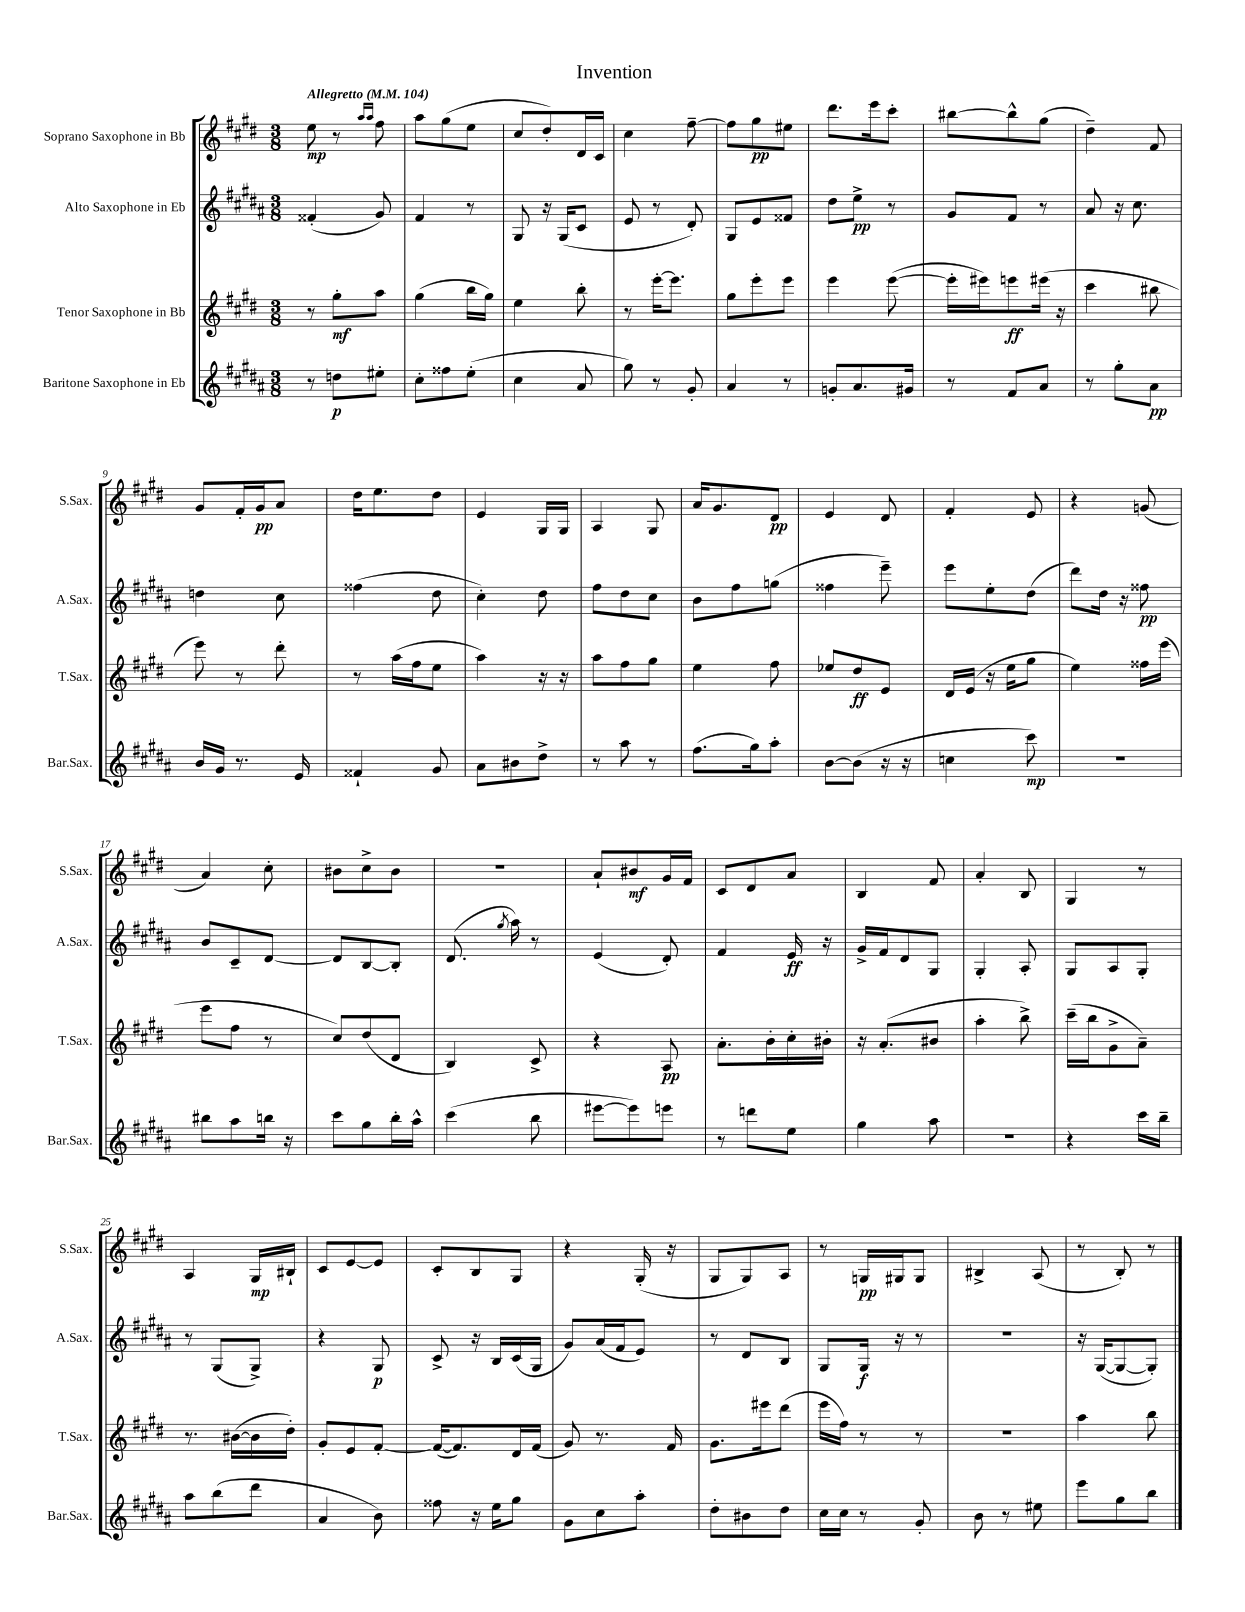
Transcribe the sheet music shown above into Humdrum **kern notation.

**kern	**kern	**kern	**kern
*staff4	*staff3	*staff2	*staff1
*clefG2	*clefG2	*clefG2	*clefG2
*k[f#c#g#d#a#]	*k[f#c#g#d#]	*k[f#c#g#d#a#]	*k[f#c#g#d#]
*M3/8	*M3/8	*M3/8	*M3/8
*MM104	*MM104	*MM104	*MM104
8r	8r	(4f##'	8ee
8dd	8gg#'	.	8r
.	.	.	16qqaa
.	.	.	16qqaa
8ee#'	8aa	8g#)	8ff#
=	=	=	=
8cc#'	(4gg#	4f#	8aa
8ff##	.	.	(8gg#
(8ee'	16bb	8r	8ee
.	16gg#)	.	.
=	=	=	=
4cc#	4ee	8G#	8cc#
.	.	16r	8dd#')
.	.	(16G#	.
8a#	8bb'	8c#	16d#
.	.	.	16c#
=	=	=	=
8gg#)	8r	8e	4cc#
8r	[16eee'	8r	.
.	8.eee]	.	.
8g#'	.	8d#')	[8ff#~
=	=	=	=
4a#	8gg#	8G#	8ff#]
.	8eee'	8e	8gg#
8r	8eee	8f##	8ee#
=	=	=	=
8g'	4eee	8dd#	8.ddd#
8.a#	.	8ee^	.
.	.	.	16eee
.	([8eee	8r	8ccc#'
16g#	.	.	.
=	=	=	=
8r	16eee']	8g#	[8bb#
.	16eee#)	.	.
8f#	8eee	8f#	8bb#^^]
8a#	(16eee#	8r	(8gg#
.	16r	.	.
=	=	=	=
8r	4ccc#	8a#	4dd#~)
8gg#'	.	16r	.
.	.	8.cc#	.
8a#	8bb#	.	8f#
=	=	=	=
16b	8eee)	4dd	8g#
16g#	.	.	.
8.r	8r	.	16f#'
.	.	.	16g#
.	8ddd#'	8cc#	8a
16e	.	.	.
=	=	=	=
4f##`	8r	(4ff##	16dd#
.	.	.	8.ee
.	(16aa	.	.
.	16ff#	.	.
8g#	8ee	8dd#	8dd#
=	=	=	=
8a#	4aa)	4cc#')	4e
8b#	.	.	.
8dd#^	16r	8dd#	16G#
.	16r	.	16G#
=	=	=	=
8r	8aa	8ff#	4A
8aa#	8ff#	8dd#	.
8r	8gg#	8cc#	8G#
=	=	=	=
(8.ff#	4ee	8b	16a
.	.	.	8.g#
.	.	8ff#	.
16gg#)	.	.	.
8aa#'	8ff#	(8gg	8d#
=	=	=	=
[8b	8ee-	4ff##	4e
(8b]	8dd#	.	.
16r	8e	8eee~)	8d#
16r	.	.	.
=	=	=	=
4cc	16d#	8eee	4f#'
.	(16e	.	.
.	16r	8ee'	.
.	16ee	.	.
8ccc#)	8gg#	(8dd#	8e
=	=	=	=
4.r	4ee)	8ddd#)	4r
.	.	16dd#	.
.	.	16r	.
.	16ff##	8ff##	(8g
.	(16eee	.	.
=	=	=	=
8bb#	8eee	8b	4a)
8aa#	8ff#	8c#~	.
16bb	8r	[8d#	8cc#'
16r	.	.	.
=	=	=	=
8ccc#	8cc#)	8d#]	8b#
8gg#	(8dd#	[8B	8cc#^
16bb'	8d#	8B']	8b#
16aa#^^	.	.	.
=	=	=	=
(4ccc#	4B)	(8.d#	4.r
.	.	8qgg#	.
.	.	16aa#)	.
8bb	8c#^	8r	.
=	=	=	=
[8eee#	4r	(4e	8a`
8eee#])	.	.	8b#
8eee	8A	8d#')	16g#
.	.	.	16f#
=	=	=	=
8r	8.a'	4f#	8c#
8ddd	.	.	8d#
.	16b'	.	.
8ee	16cc#'	16e	8a
.	16b#'	16r	.
=	=	=	=
4gg#	16r	16g#^	4B
.	(8.a'	16f#	.
.	.	8d#	.
8aa#	8b#	8G#	8f#
=	=	=	=
4.r	4aa'	4G#'	4a'
.	8bb^)	8A#'	8B
=	=	=	=
4r	(16ccc#~	8G#	4G#
.	16bb	.	.
.	8g#^	8A#	.
16ccc#	8a~)	8G#'	8r
16bb~	.	.	.
=	=	=	=
8aa#	8.r	8r	4A
(8bb	.	(8G#	.
.	([16b#	.	.
8ddd#	16b#]	8G#^)	16G#
.	16dd#')	.	16B#`
=	=	=	=
4a#	8g#'	4r	8c#
.	8e	.	[8e
8b)	[8f#'	8G#	8e]
=	=	=	=
8ff##	(16f#_	8c#^	8c#'
.	8.f#])	.	.
16r	.	16r	8B
16ee	.	16B	.
8gg#	16d#	(16c#	8G#
.	(16f#	16G#	.
=	=	=	=
8g#	8g#)	8g#)	4r
8cc#	8.r	(16a#	.
.	.	16f#	.
8aa#'	.	8e)	(16G#'
.	16f#	.	16r
=	=	=	=
8dd#'	8.g#	8r	8G#
8b#	.	8d#	8G#)
.	16eee#	.	.
8dd#	(8ddd#	8B	8A
=	=	=	=
16cc#	16eee	8G#	8r
16cc#	16ff#)	.	.
8r	8r	16G#	16G
.	.	16r	16G#
8g#'	8r	8r	8G#
=	=	=	=
8b	4.r	4.r	4B#^
8r	.	.	.
8ee#	.	.	(8A
=	=	=	=
8eee	4aa	16r	8r
.	.	([16G#	.
8gg#	.	8G#_	8B')
8bb	8bb	8G#'])	8r
==	==	==	==
*-	*-	*-	*-
